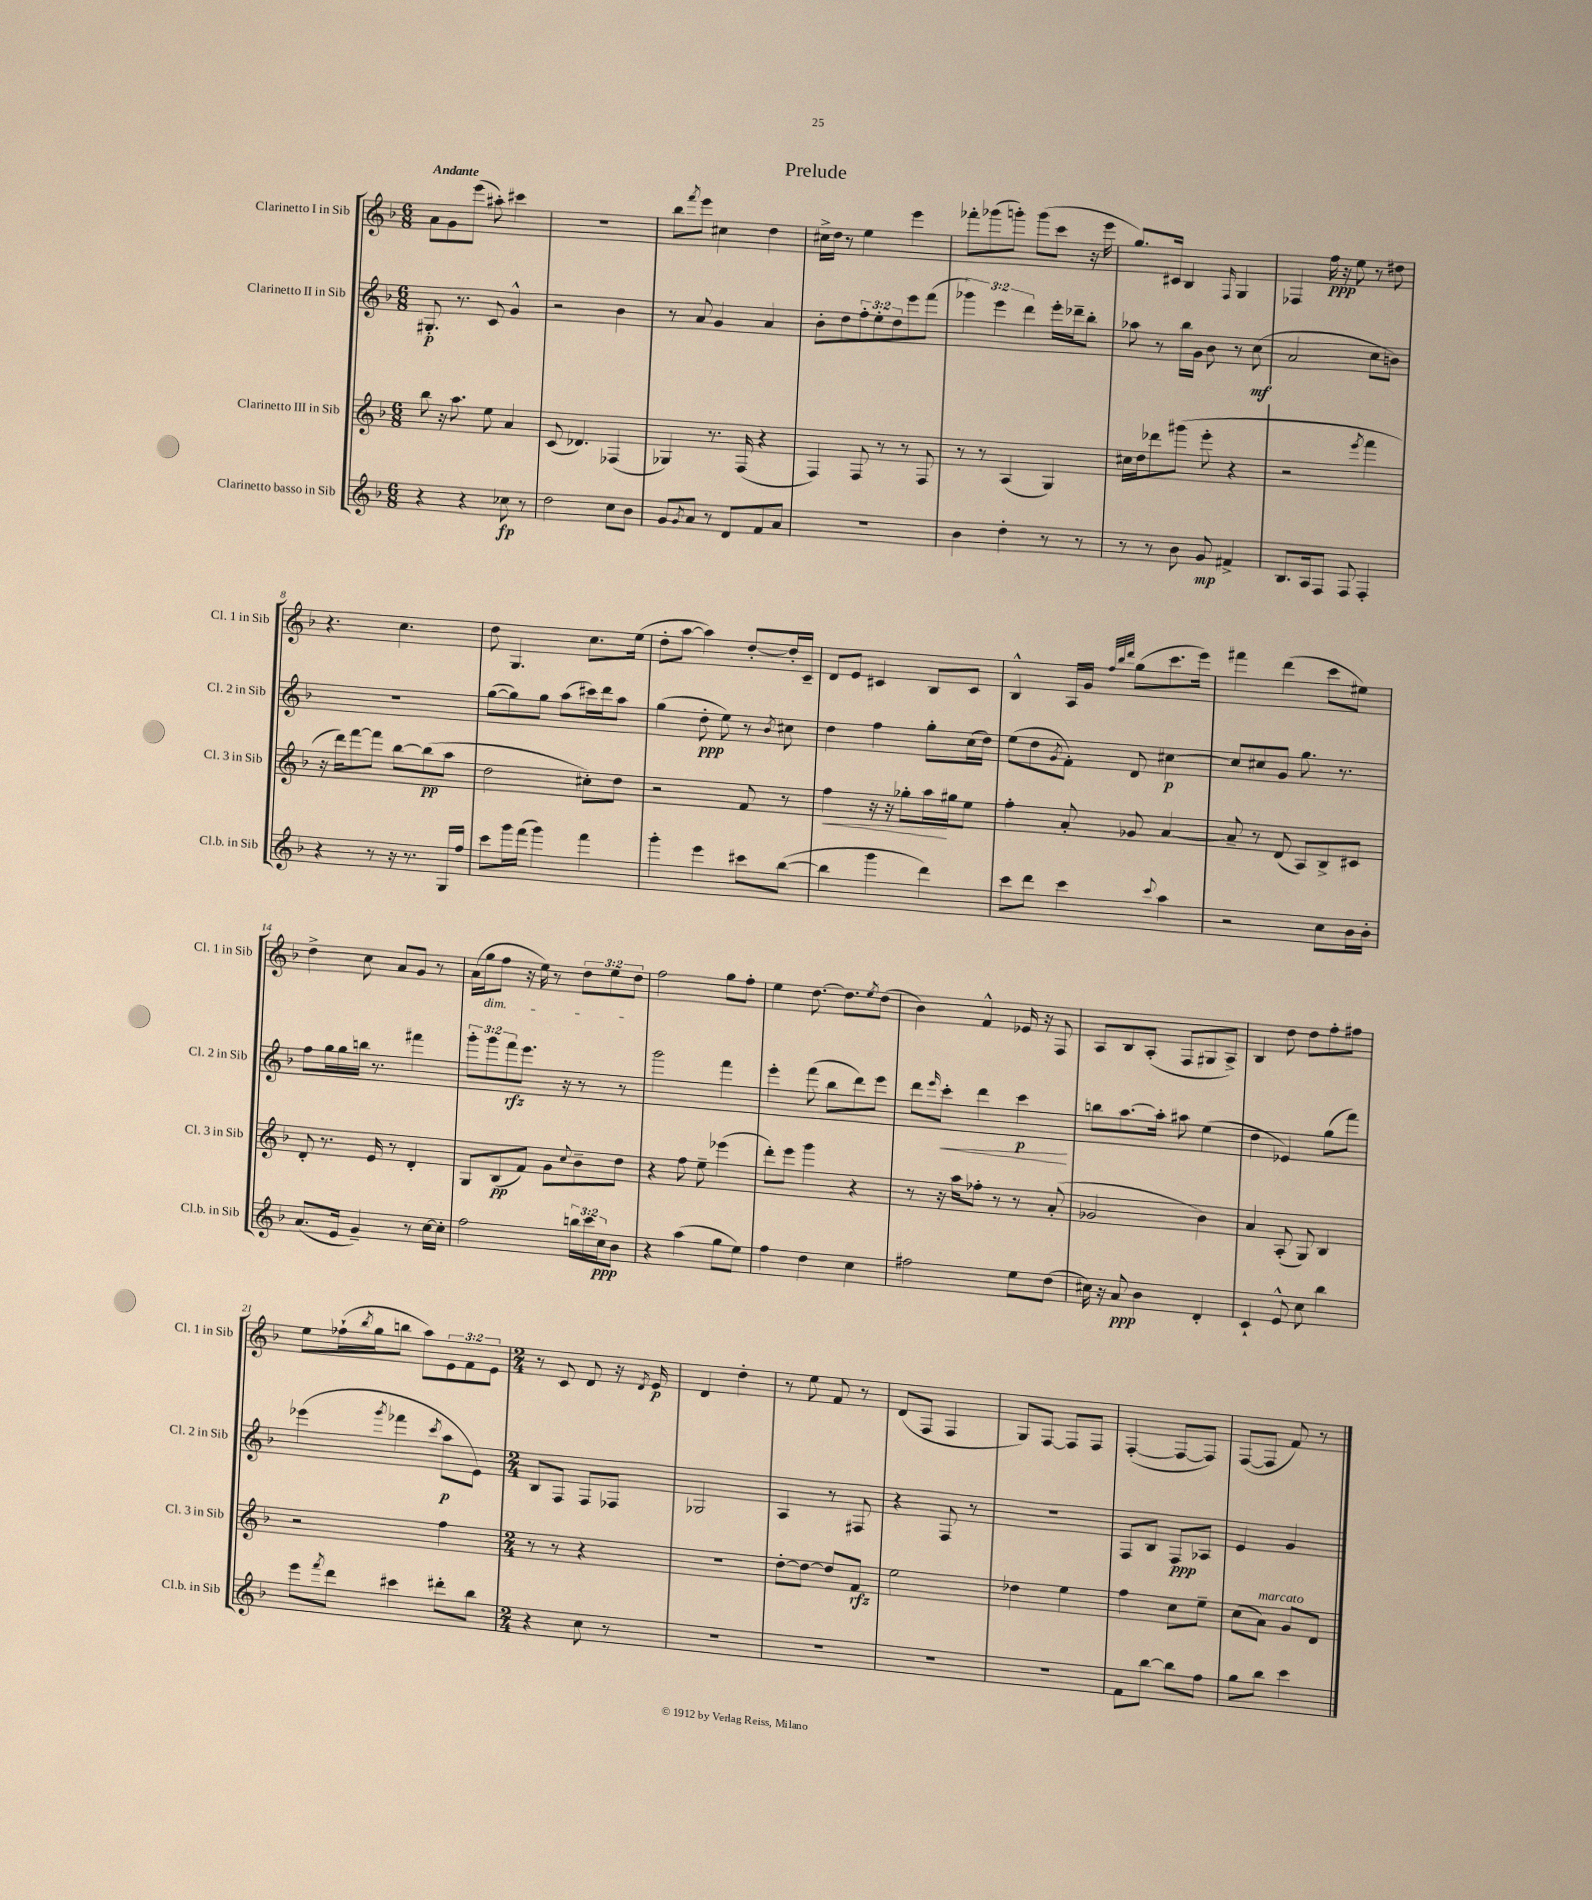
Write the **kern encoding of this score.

**kern	**kern	**kern	**kern
*staff4	*staff3	*staff2	*staff1
*clefG2	*clefG2	*clefG2	*clefG2
*k[b-]	*k[b-]	*k[b-]	*k[b-]
*M6/8	*M6/8	*M6/8	*M6/8
4r	8bb-	8.G#'	8a
.	16r	.	8g
.	8.aa	8.r	.
4r	.	.	(8eee
.	8ee	8c	8aa#')
8cc-	4a	4g^^	4ccc#
8r	.	.	.
=	=	=	=
2dd	(8c	2r	2.r
.	4.d-)	.	.
8cc	(4F-	4b-	.
8b-	.	.	.
=	=	=	=
8g	4G-)	8r	8bb-
8qg	.	.	8qfff
8a	.	8a	8eee
8r	8.r	4g	4cc#
8d	.	.	.
.	(16F	.	.
8f	4r	4a	4dd
8a	.	.	.
=	=	=	=
2.r	4F)	8b-'	16cc#^
.	.	.	16dd
.	.	8dd	8r
.	8F	12ff'	4ee
.	.	12ee'	.
.	8r	.	.
.	.	12dd	.
.	8r	8eee	4eee
.	8F	(8fff	.
=	=	=	=
4b-	8r	6ggg-)	8fff-'
.	8r	.	(8ggg-
.	.	6eee	.
4dd'	(4A	.	8ggg')
.	.	6ddd	.
.	.	.	(8ggg
8r	4G)	16eee'	8ccc
.	.	16ddd-~	.
8r	.	8bb-'	16r
.	.	.	16eee
=	=	=	=
8r	16cc#	8aa-	8.gg)
.	16dd	.	.
8r	8ddd-	8r	.
.	.	.	16c#
8b-	(8ggg#	16bb-	4B-
.	.	16g	.
8g	8eee'	8b-	.
.	.	.	16qqF
4f#^	4r	8r	4G
.	.	(8cc	.
=	=	=	=
8.B-	2r	2a	4F-
16A	.	.	.
8F	.	.	16ff
.	.	.	16r
8F	.	.	8ee
.	8qeee	.	.
4F'	4fff	8cc	8r
.	.	8b)	8dd#
=	=	=	=
4r	16r	2.r	4.r
.	16ddd)	.	.
.	[8fff	.	.
8r	8fff]	.	.
16r	[8bb-	.	4.cc
8.r	.	.	.
.	(8bb-]	.	.
16G	8aa	.	.
16ff	.	.	.
=	=	=	=
8ccc	2dd	([8gg	8dd
16ggg	.	8gg])	4.G
(16fff	.	.	.
4ggg)	.	8gg	.
.	.	(8aa	.
4fff	8cc#')	16ccc#)	8.cc
.	.	16ddd	.
.	8dd	8aa	.
.	.	.	(16ee
=	=	=	=
4ggg'	2r	(4gg	8dd'
.	.	.	[8aa
4eee	.	8dd'	4aa])
.	.	8ee)	.
8ccc#	8f	8r	[8dd'
.	.	8qb-	.
([8bb-	8r	8cc#	16dd']
.	.	.	16c~
=	=	=	=
4bb-]	4ff	4dd	8d
.	.	.	8e
4ggg	16r	4ff	4c#
.	16r	.	.
.	8gg-'	.	.
4ddd)	16aa	8gg'	8B-
.	16gg#	.	.
.	8ee	(16cc	8c#
.	.	16dd)	.
=	=	=	=
8ccc	4ff'	(8ee	4B-^^
8ddd	.	8dd	.
.	.	8qg	.
4ccc	8a'	8f')	16A
.	.	.	16g
.	.	.	32qqff
.	.	.	32qqbb-
.	.	.	32qqddd
.	8g-	8d	(8gg
8qqccc	.	.	.
4aa	[4a	[4cc#	8.ccc
.	.	.	16eee)
=	=	=	=
2r	8a~]	8cc#]	4fff#
.	8r	8cc#	.
.	(8d	8g	(4ddd
.	8A)	8.gg	.
8cc	8B-^	.	8ccc
.	.	8.r	.
16b-	8c#	.	8ee#)
16b-'	.	.	.
=	=	=	=
(8.a	8d'	8ff	4dd^
.	8.r	16gg	.
16e	.	16gg	.
4g~)	.	16bb	8cc
.	16e	8.r	.
.	8r	.	8a
8r	4d'	4fff#	8g
[16cc	.	.	8r
16cc']	.	.	.
=	=	=	=
2ff	8G	12ggg'	(16a
.	.	.	16gg
.	.	12ggg	.
.	(8B-	.	8ff
.	.	12fff	.
.	8f)	8.eee	16r
.	.	.	16ee)
.	8g	.	8r
.	.	16r	.
.	8qqcc	.	.
24bb	8b-~	8r	12dd
24ccc	.	.	.
24cc	.	.	12ee
8b-	8dd	8r	.
.	.	.	12dd
=	=	=	=
4r	4r	2ggg	2ff
(4aa	8ff	.	.
.	8ee~	.	.
8gg	(4eee-	4fff	8gg
8ee)	.	.	8ff'
=	=	=	=
4ff	8ddd')	4eee'	4ee
.	8eee	.	.
4dd	4ggg	(8fff	[8.dd
.	.	8bb-	.
.	.	.	8.dd]
4cc	4r	8ddd)	.
.	.	.	8qee
.	.	8eee	(8dd
=	=	=	=
2ff#	8r	8ddd	4b-)
.	.	16qqeee	.
.	16r	8ccc'	.
.	16aa	.	.
.	8ff-'	4ddd	4f^^
.	8r	.	.
8ee	8r	4ccc	16e-
.	.	.	16r
(8dd	(8a'	.	8F
=	=	=	=
16cc#)	2g-	8bb	8A
16r	.	.	.
8a	.	[8.aa	8B-
4b-	.	.	(8A'
.	.	16aa']	.
.	.	8aa#	8F
4d'	4b-)	(4ee	8G#
.	.	.	8A^)
=	=	=	=
4c`	4a	4dd	4B-
8e^^	(8A'	4e-)	8dd
8cc	8G)	.	8dd
4bb-	4B-	(8gg	8ff'
.	.	8fff)	8ff#
=	=	=	=
8eee	2r	(4eee-	8ee
8qfff	.	.	.
8ddd	.	.	(16ff-`
.	.	.	8qbb-
.	.	.	16gg
.	.	8qggg	.
4ccc#	.	4fff-	8bb
.	.	.	8aa)
.	.	8qccc	.
8ddd#'	4ff	8aa	12e
.	.	.	12f
8bb-	.	8e)	.
.	.	.	12e
=	=	=	=
*M2/4	*M2/4	*M2/4	*M2/4
4r	8r	8B-	8r
.	8r	8F	8c
8cc	4r	8F	8d
8r	.	8F-	16r
.	.	.	8qd
.	.	.	16e
=	=	=	=
2r	2r	2G-	4d
.	.	.	4dd'
=	=	=	=
2r	[8dd'	4A	8r
.	8dd_	.	8ee
.	8dd]	8r	8f
.	8f	8F#	8r
=	=	=	=
2r	2ee	4r	(8d
.	.	.	8F
.	.	8F	4F
.	.	8r	.
=	=	=	=
2r	4dd-	2r	8G)
.	.	.	[8F
.	4ee	.	8F]
.	.	.	8F
=	=	=	=
8f	4ff	8F	([4F'
[8bb-	.	8B-	.
8bb-]	8cc	8F	8F_
8ff	8ee~	8A-	8F])
=	=	=	=
8gg	(8cc	4e	([8F
8bb-	8a)	.	8F]
4ccc	8g	4g	8f)
.	8d	.	8r
==	==	==	==
*-	*-	*-	*-
